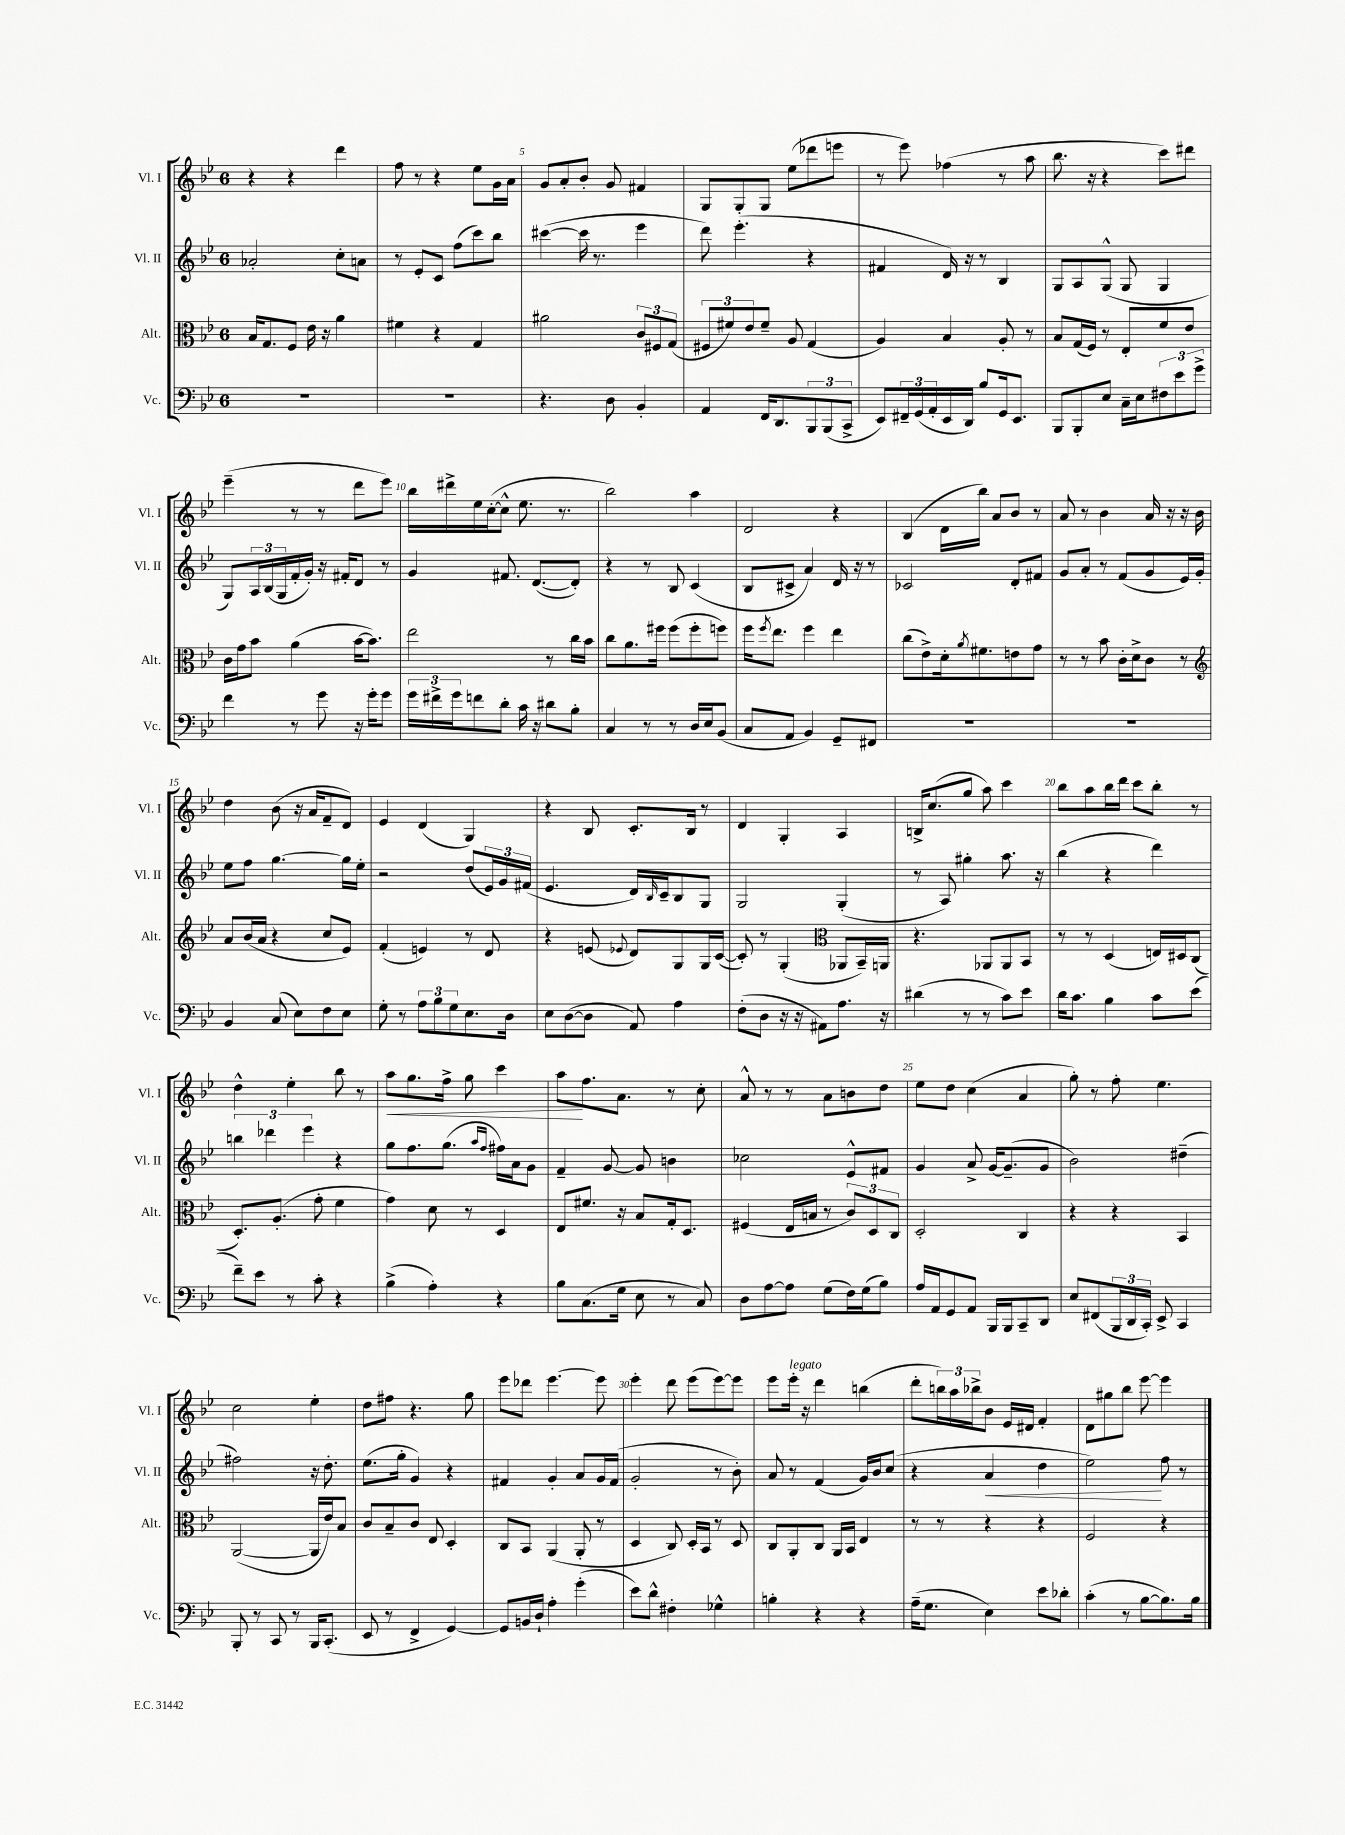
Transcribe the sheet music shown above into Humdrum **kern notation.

**kern	**kern	**kern	**kern
*staff4	*staff3	*staff2	*staff1
*clefF4	*clefC3	*clefG2	*clefG2
*k[b-e-]	*k[b-e-]	*k[b-e-]	*k[b-e-]
*M6/8	*M6/8	*M6/8	*M6/8
2.r	16B-	2a-'	4r
.	8.G	.	.
.	8F	.	4r
.	16e-	.	.
.	16r	.	.
.	4a	8cc'	4ddd
.	.	8a	.
=	=	=	=
2.r	4f#	8r	8ff
.	.	8e-'	8r
.	4r	8c	4r
.	.	(8ff	.
.	4G	8ccc)	8ee-
.	.	8bb-	16g
.	.	.	16a
=	=	=	=
4.r	2a#	([4ccc#	8g
.	.	.	8a'
.	.	16ccc#]	8b-'
.	.	8.r	.
8D	.	.	8g
4BB-'	12c	4eee-	4f#
.	12F#	.	.
.	(12G	.	.
=	=	=	=
4AA	12F#	8ddd)	8G
.	12f#)	.	.
.	.	(4.eee-'	8G'
.	12e-	.	.
16FF	8f#~	.	8G
8.DD	.	.	.
.	8A	.	(8ee-
12BBB-	(4G	4r	8ddd-
(12BBB-	.	.	.
.	.	.	8eee
12CC^	.	.	.
=	=	=	=
8EE-)	4A)	4f#	8r
24FF#~	.	.	8eee-)
(24GG	.	.	.
24AA'	.	.	.
16EE-	4B-	16d)	(4ff-
16DD)	.	16r	.
8B-	.	8r	.
16GG	8A'	4B-	8r
8.EE-	.	.	.
.	8r	.	8aa
=	=	=	=
8BBB-	8B-	8G	8.bb-
8BBB-'	(16G	8A	.
.	16F)	.	16r
8E-	8r	(8G^^	4r
16C~	8E-'	8G	.
16E-	.	.	.
12F#	8f	4G	8ccc)
12e-	.	.	.
.	8e-	.	8ddd#
12g^	.	.	.
=	=	=	=
4f	16c	8G)	(4eee-~
.	16g	.	.
.	8b-	24A	.
.	.	(24B-	.
.	.	24G	.
8r	(4a	16f'	8r
.	.	16g')	.
8g	.	16r	8r
.	.	16f#'	.
16r	[16b-	8d	8ddd
16g'	8.b-])	.	.
8g	.	8r	8eee-)
=	=	=	=
24g	2ee-	4g	16bb-
24f#^	.	.	.
.	.	.	16ddd#^
24g	.	.	.
8f	.	.	16ee-
.	.	.	([16cc'
8d'	.	8.f#	8cc^^]
16c	.	.	8.ee-
16r	.	([8.d	.
8d#	8r	.	.
.	.	.	8.r
8B-'	16cc	8d'])	.
.	16b-	.	.
=	=	=	=
4C	8cc	4r	2bb-)
.	8.a	.	.
8r	.	8r	.
.	16ff#	.	.
8r	(8ff#	8B-	.
16D	8ff#'	(4c	4aa
16E-	.	.	.
(8BB-	8ff)	.	.
=	=	=	=
8C	16ff	8B-	2d
.	8qff	.	.
.	8.ee-	.	.
8AA	.	8c#^	.
4BB-)	4ff	4a)	.
8GG~	4ee-	16d	4r
.	.	16r	.
8FF#	.	8r	.
=	=	=	=
2.r	(8cc	2c-	(4B-
.	8e-^)	.	.
.	16d'	.	16d
.	8qa	.	.
.	8.f#	.	16bb-)
.	.	.	8a
.	8e	8d'	8b-
.	8g	8f#	8r
=	=	=	=
2.r	8r	8g	8a
.	8r	8a'	8r
.	8b-	8r	4b-
.	16c'	(8f	.
.	16d^	.	.
.	8c	8g	16a
.	.	.	16r
.	8r	16e-)	16r
.	.	16g'	16b-
=	=	=	=
*	*clefG2	*	*
4BB-	8a	8ee-	4dd
.	(16b-	8ff	.
.	16a	.	.
(8C	4r	[4.gg	(8b-
8E-)	.	.	16r
.	.	.	16a
8F	8cc	.	8f~
8E-	8e-)	16gg]	8d)
.	.	16ee-'	.
=	=	=	=
8G'	(4f'	2r	4e-
8r	.	.	.
12A	4e)	.	(4d
12B-	.	.	.
12G	.	.	.
8.E-	8r	(8dd	4G)
.	8d	24e-)	.
.	.	24g	.
16D	.	.	.
.	.	(24f#	.
=	=	=	=
8E-	4r	4.e-	4r
([8D	.	.	.
8D]	(8e	.	8B-
.	8qqe-	.	.
8AA)	8d)	16d)	8.c'
.	.	16qqB-	.
.	.	16c~	.
4A	8G	8B-	.
.	.	.	16B-
.	16G	8G	8r
.	([16c	.	.
=	=	=	=
(8F'	8c'])	2G	4d
8D	8r	.	.
16r	(4G'	.	4G'
16r	.	.	.
8AA#)	.	.	.
*	*clefC3	*	*
8.A	8AA-	(4G'	4A
.	16BB-~)	.	.
16r	16AA	.	.
=	=	=	=
(4d#	4.r	8r	16B^
.	.	.	(8.cc
.	.	8A)	.
8r	.	4gg#'	8gg
8r	8AA-	.	8aa)
8c)	8AA-	8.aa	4ccc
8e-	8BB-	.	.
.	.	16r	.
=	=	=	=
16d	8r	(4bb-	8bb-
8.c	.	.	.
.	8r	.	8aa
4B-	(4D	4r	16bb-
.	.	.	16ddd
.	.	.	8ccc
8c	16E)	4ddd)	8bb-'
.	16D#	.	.
(8e-	(8C	.	8r
=	=	=	=
8f~)	8.D')	6bb	4dd^^
8e-	.	.	.
.	.	6ddd-	.
.	(8.A'	.	.
8r	.	.	4ee-'
.	.	6eee-	.
8c'	8g'	.	.
4r	4f	4r	8bb-
.	.	.	8r
=	=	=	=
(4B-^	4g)	8gg	8aa
.	.	8.ff	8.gg
4A')	8d	.	.
.	.	(8.gg	16ff^
.	8r	.	8gg
.	.	16qqaa	.
.	.	16qqff	.
4r	4D	16ff#)	4ccc
.	.	16a	.
.	.	8g	.
=	=	=	=
8B-	8E-	4f~	8aa
(8.C	8.f#	.	8.ff
.	.	[8g	.
16G	16r	.	8.a
8E-	8B-	8g]	.
8r	16G'	4b	8r
.	8.D	.	.
8C)	.	.	8cc'
=	=	=	=
8D	(4F#	2cc-	8a^^
[8A	.	.	8r
8A]	16E-	.	8r
.	16B	.	.
(8G	8r	.	8a
16F)	12c)	8e-^^	8b
(16G	.	.	.
.	12D	.	.
8B-)	.	8f#	8dd
.	12C	.	.
=	=	=	=
16A	2D'	4g	8ee-
16AA	.	.	.
8GG	.	.	8dd
8AA	.	8a^	(4cc
16BBB-	.	[16g	.
16BBB-	.	(8.g~]	.
8CC~	4C	.	4a
8DD	.	8g	.
=	=	=	=
8E-	4r	2b-)	8gg')
(8FF#	.	.	8r
24BBB-	4r	.	8ff'
24DD	.	.	.
24CC')	.	.	.
8EE-^	.	.	4.ee-
4CC	4BB-	(4dd#~	.
=	=	=	=
8BBB-'	([2AA	2ff#)	2cc
8r	.	.	.
8CC	.	.	.
8r	.	.	.
16BBB-	16AA]	16r	4ee-'
(8.CC'	16e-)	8.dd'	.
.	8B-	.	.
=	=	=	=
8EE-	8c	(8.ee-	8dd
8r	8B-~	.	8ff#
.	.	16gg'	.
4FF^	8c	4g)	4.r
.	8E-	.	.
[4GG)	4D'	4r	.
.	.	.	8gg
=	=	=	=
8GG]	8C	4f#	8eee-
16BB	8BB-	.	8ddd-
16D`	.	.	.
4A'	(4AA	4g'	[4.eee-
(4g'	8AA'	8a	.
.	8r	16g	8eee-]
.	.	(16f#	.
=	=	=	=
8e-)	4D	2g'	4eee-'
8d^^	.	.	.
4F#'	8C)	.	8ddd
.	16D'	.	(8eee-
.	16BB-	.	.
4G-^^	8r	8r	[8eee-)
.	8D	8b-')	8eee-]
=	=	=	=
4B'	8C	8a	8eee-
.	8AA'	8r	16eee-'
.	.	.	16r
4r	8C	(4f	4ddd
.	16AA	.	.
.	16BB-	.	.
4r	4E-	16g)	(4bb
.	.	16b-	.
.	.	(8cc	.
=	=	=	=
(16A~	8r	4r	8ddd'
8.G	.	.	.
.	8r	.	24bb)
.	.	.	24aa
.	.	.	24bb-^
4E-)	4r	4a	8b-
.	.	.	16e-
.	.	.	16d#
8e-	4r	4dd	4f'
8d-'	.	.	.
=	=	=	=
(4c'	2F	2ee-)	8d
.	.	.	8gg#
8r	.	.	8bb-
[8B-	.	.	[8eee-
8.B-])	4r	8ff	4eee-]
.	.	8r	.
16B-	.	.	.
==	==	==	==
*-	*-	*-	*-
